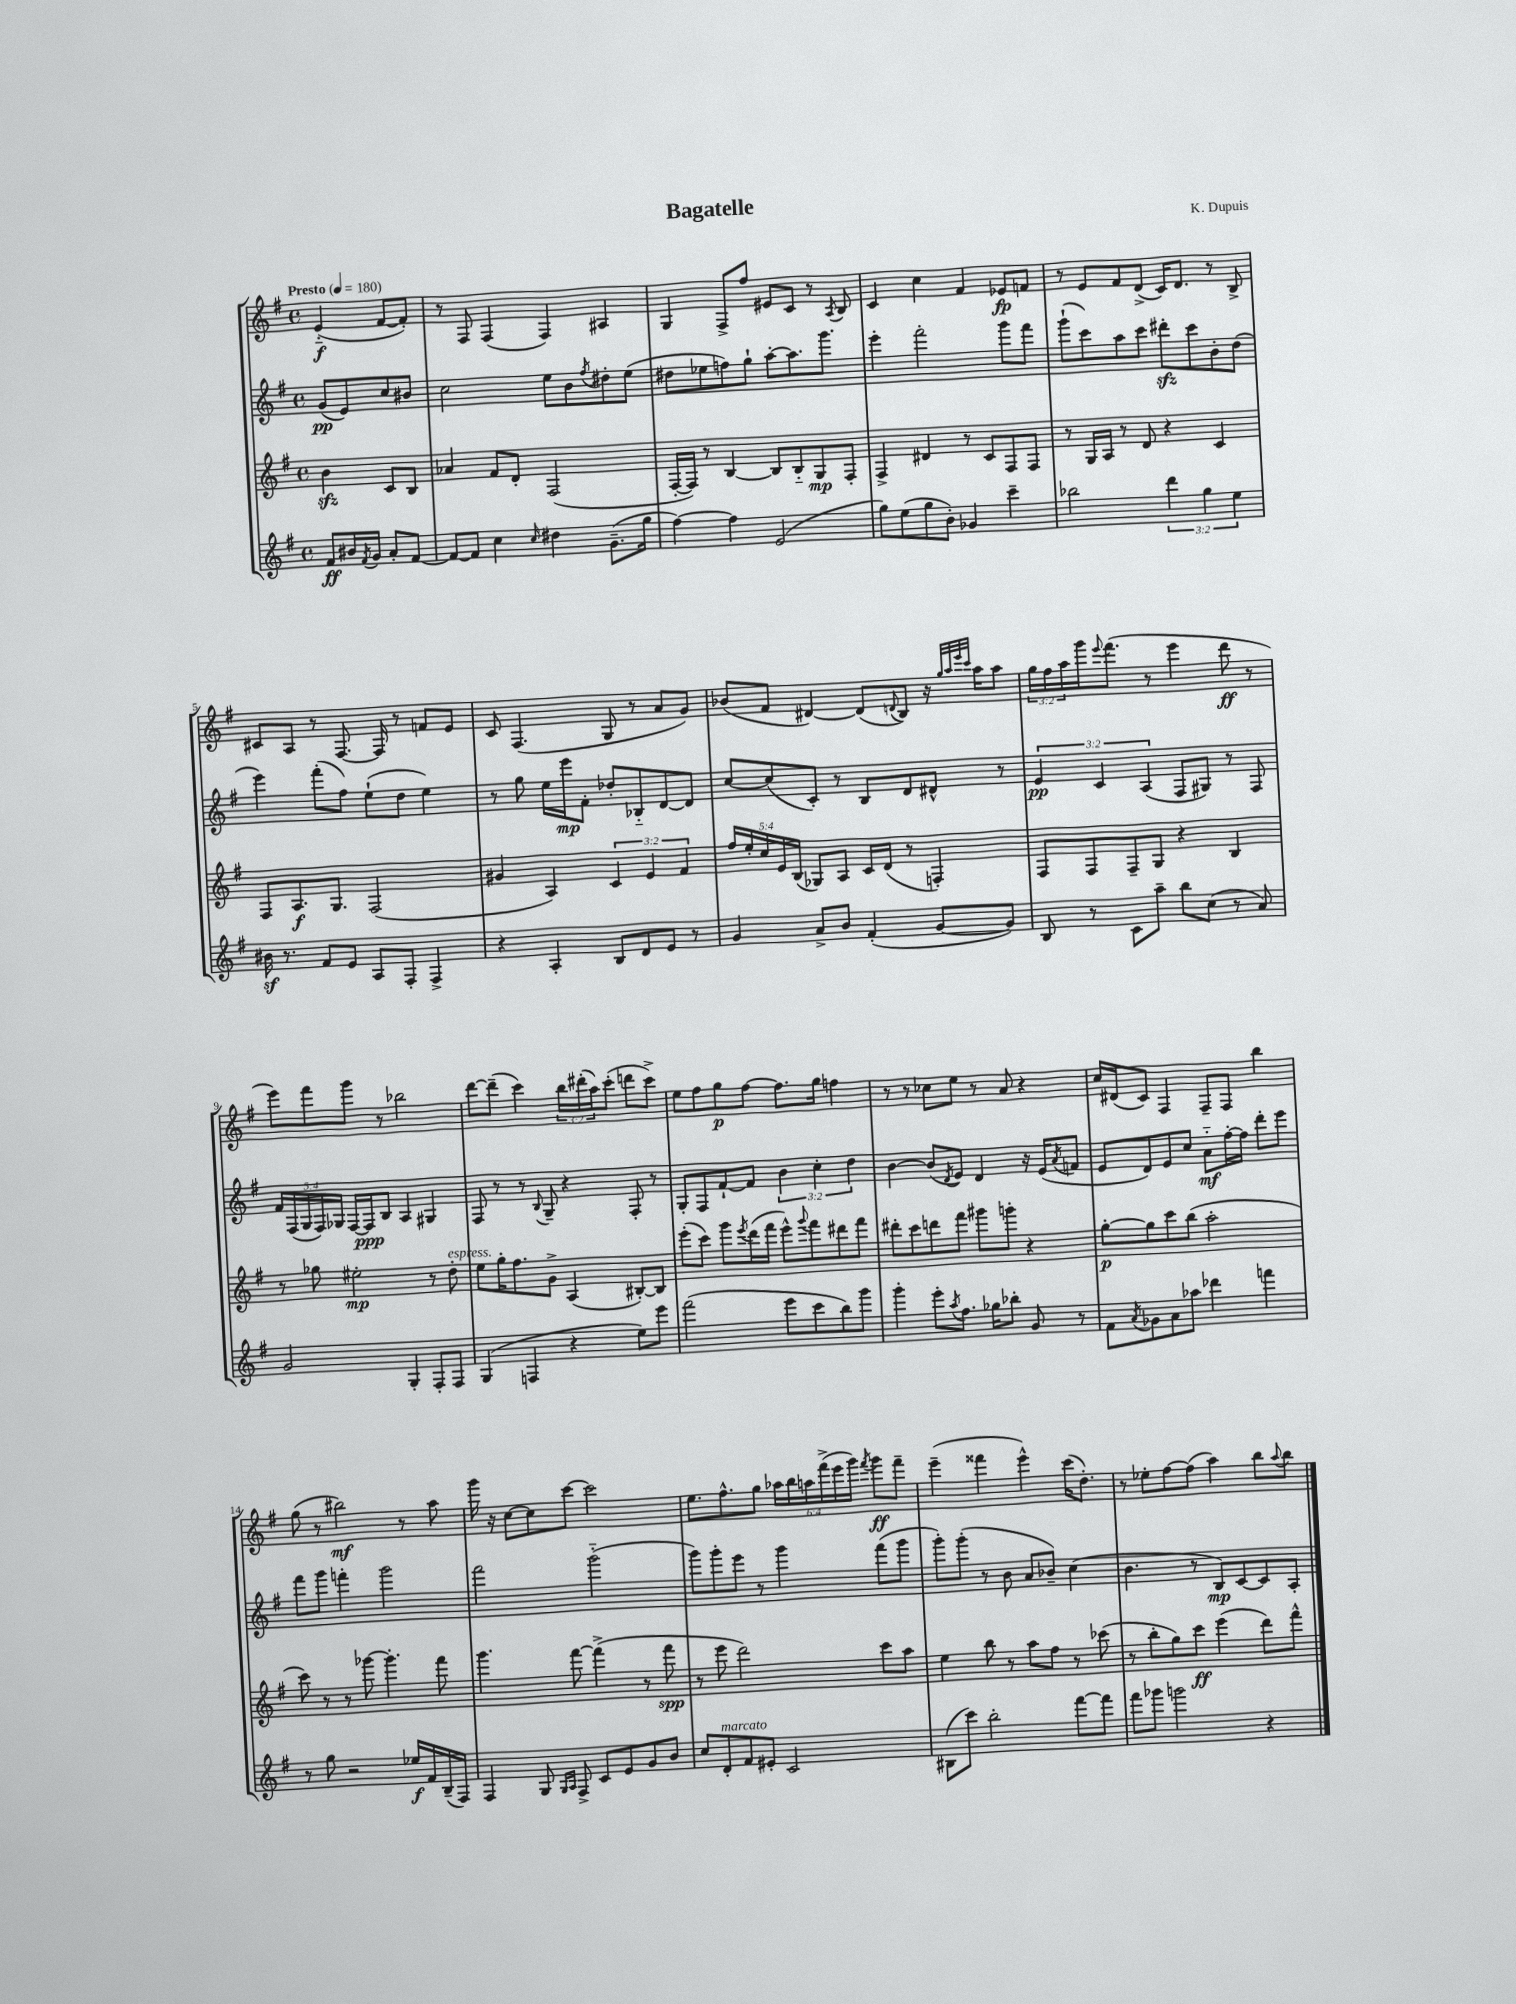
\header { title = "Bagatelle" composer = "K. Dupuis" }
<<
\new StaffGroup <<
\new Staff = "s0" {
    \clef treble \key g \major \defaultTimeSignature \time 4/4 \override Staff.TupletNumber.text = #tuplet-number::calc-fraction-text \partial 2 \tempo "Presto" 4 = 180
    e'4-_\f( fis'8~ fis'8-.) |
    r8 fis8 fis4( fis4) ais4 |
    g4 fis8-> fis''8 eis'8 c'8 r8 \acciaccatura { a8 } b8 |
    c'4 c''4 fis'4 ees'8\fp f'8 |
    r8 e'8 fis'8 d'8->( c'16) d'8. r8 b8-> |
    cis'8 a8 r8 fis8.~ fis16 r8 f'8 e'8 |
    c'8 fis4.( g8 r8 a'8 g'8) |
    bes'8( fis'8 dis'4~) dis'8( \appoggiatura { d'8 } b8) r16 \grace { g''32 a''32 e'''32 c'''32 } a''16 a''8 |
    \tuplet 3/2 { g''16 fis''16 a''16 } g'''16 \appoggiatura { e'''8 } fis'''8.( r8 e'''4 d'''8\ff r8 |
    e'''8) fis'''8 g'''8 r8 bes''2 |
    d'''8~ d'''8--( c'''4) \tuplet 3/2 { b''16 dis'''16-.( a''16) } c'''8-.( d'''8 c'''8->) |
    e''8 fis''8 g''8\p fis''8~ fis''8. g''16 f''4 |
    r8 r8 ces''8 e''8 r8 a'8 r4 |
    c''16 dis'16( c'8) fis4 fis8-- fis8 b''4 |
    g''8( r8 bis''2\mf) r8 a''8 |
    g'''16 r16 c''8~ c''8 c'''8~ c'''2 |
    e''8. fis''8.-^ g''8 \tuplet 6/4 { aes''16 b''16 a''16 fis'''16->( e'''16 g'''16) } \acciaccatura { fis'''8 } g'''8\ff fis'''8-- |
    e'''4--( fisis'''4 e'''4-^) c'''16( d''8.-.) |
    r8 ees''8-. fis''8~ fis''8( a''4) b''8 \appoggiatura { a''8 } b''8 \bar "|." |
}
\new Staff = "s1" {
    \clef treble \key g \major \defaultTimeSignature \time 4/4 \override Staff.TupletNumber.text = #tuplet-number::calc-fraction-text \partial 2
    g'8\pp( e'8) c''8 bis'8 |
    c''2 e''8 b'8 \acciaccatura { fis''8 } dis''8-. e''8( |
    dis''8 ees''8 f''8) g''8-! a''8~-. a''8. g'''8. |
    e'''4-. fis'''2-. g'''8 fis'''8 |
    g'''8-!( c'''8) a''8 c'''8 dis'''8-.\sfz c'''8 b'8-. d''8( |
    e'''4) fis'''8-.( fis''8) e''8-!( d''8 e''4) |
    r8 g''8 e''16 e'''16\mp fis'8-. des''8-. bes8-_ d'8~ d'8 |
    c''8~ c''8( c'8-.) r8 b8 d'8 dis'8-^ r8 |
    \tuplet 3/2 { e'4\pp c'4 a4( } fis8 gis8) r8 fis8 |
    \tuplet 5/4 { fis'16 fis16( g16 fis16) ges16 } fis16~ fis16\ppp b8 a4 gis4 |
    fis8 r8 r8 \appoggiatura { b8 } g8-- r4 fis8-. r8 |
    g8-. fis8 fis'8~-! fis'8 \tuplet 3/2 { b'4 c''4-. d''4 } |
    b'4~ b'8( \acciaccatura { d'8 } e'8) d'4 r16 e'16( \acciaccatura { a'8 } f'8 |
    e'8 d'8) e'8 c''8 a'8-_\mf fis''16~-. fis''16 d'''8-. e'''8 |
    fis'''8 g'''8 f'''4-. g'''2 |
    fis'''2 g'''2-_( |
    g'''8) g'''8-. e'''8 r8 g'''4 fis'''8( g'''8 |
    g'''8-.) g'''8-.( r8 b'8 a'8 bes'8--) c''4( |
    b'4. r8 b8\mp) c'8~ c'8 a8-. \bar "|." |
}
\new Staff = "s2" {
    \clef treble \key g \major \defaultTimeSignature \time 4/4 \override Staff.TupletNumber.text = #tuplet-number::calc-fraction-text \partial 2
    b'4\sfz c'8 b8 |
    aes'4 fis'8 d'8-. fis2( |
    fis16~-. fis16) r8 b4~ b8 b8-_ g8\mp fis8-. |
    fis4-> dis'4 r8 c'8 fis8 fis8 |
    r8 g16 a16 r8 d'8 r4 c'4 |
    fis8 a8.\f g8. fis2( |
    gis'4 a4) \tuplet 3/2 { c'4 e'4 fis'4 } |
    \tuplet 5/4 { fis''16 e''16-. c''16 e'16 b16( } ges8) a8 c'16 d'16( r8 f4-.) |
    fis8 fis8 fis8-- g8 r4 b4 |
    r8 ges''8 eis''2-.\mp r8 d''8-.^\markup { \italic "espress." } |
    e''8 g''16-. fis''8. g'8-> a4( bis8~-.) bis8 |
    e'''8-.( c'''8) g'''8 \acciaccatura { e'''8 } d'''16( fis'''16 e'''8-^) \appoggiatura { g'''8 } fis'''8 dis'''8 fis'''8 |
    dis'''8-. c'''8 d'''8 fis'''8 gis'''8 g'''8-. r4 |
    g''8~-.\p g''8 c'''8 b''8( a''2-. |
    c'''8) r8 r8 ges'''8~ ges'''4.-. fis'''8 |
    g'''4. fis'''8~ fis'''4->( r8 fis'''8\spp |
    r8 e'''8 d'''2) c'''8 a''8 |
    e''4 b''8 r8 a''8 fis''8 r8 ces'''8( |
    r8 b''8-. g''8) c'''8\ff e'''4( d'''8) fis'''8-^ \bar "|." |
}
\new Staff = "s3" {
    \clef treble \key g \major \defaultTimeSignature \time 4/4 \override Staff.TupletNumber.text = #tuplet-number::calc-fraction-text \partial 2
    fis'8\ff bis'16 \acciaccatura { fis'8 } g'16 a'8-. fis'8~ |
    fis'8~ fis'8 c''4 \grace { c''16 } dis''4 g'8.--( g''16 |
    fis''4~) fis''4 e'2( |
    g''8) e''8( g''8 b'8-.) ges'4 c'''4-- |
    bes''2 \tuplet 3/2 { d'''4 g''4 e''4 } |
    bis'16\sf r8. fis'8 e'8 a8 fis8-. fis4-> |
    r4 a4-. b8 d'8 e'8 r8 |
    g'4 a'8-> b'8 fis'4-.( g'8~ g'8) |
    b8 r8 c'8 a''8-- b''8 c''8( r8 a'8) |
    g'2 g4-. fis8-. fis8 |
    g4( f4 r4 e''8) e'''8 |
    fis'''2( e'''8 c'''8 b''8) g'''8 |
    g'''4-. e'''8-. \acciaccatura { a''8 } fis''8. ges''16 bes''8-. g'8 r8 |
    fis'8 \acciaccatura { a'8 } ges'8 a'8 aes''8 des'''4 f'''4 |
    r8 g''8 r2 ees''16\f fis'16 b16--( fis16) |
    fis4 g8 \grace { g16 a16 } fis8-> c'8 e'8 g'8 b'8 |
    c''8 d'8-.^\markup { \italic "marcato" } fis'8 eis'8-. c'2 |
    bis8( c'''8) b''2-. fis'''8~ fis'''8 |
    fis'''8 ges'''8 g'''2 r4 \bar "|." |
}
>>
>>
